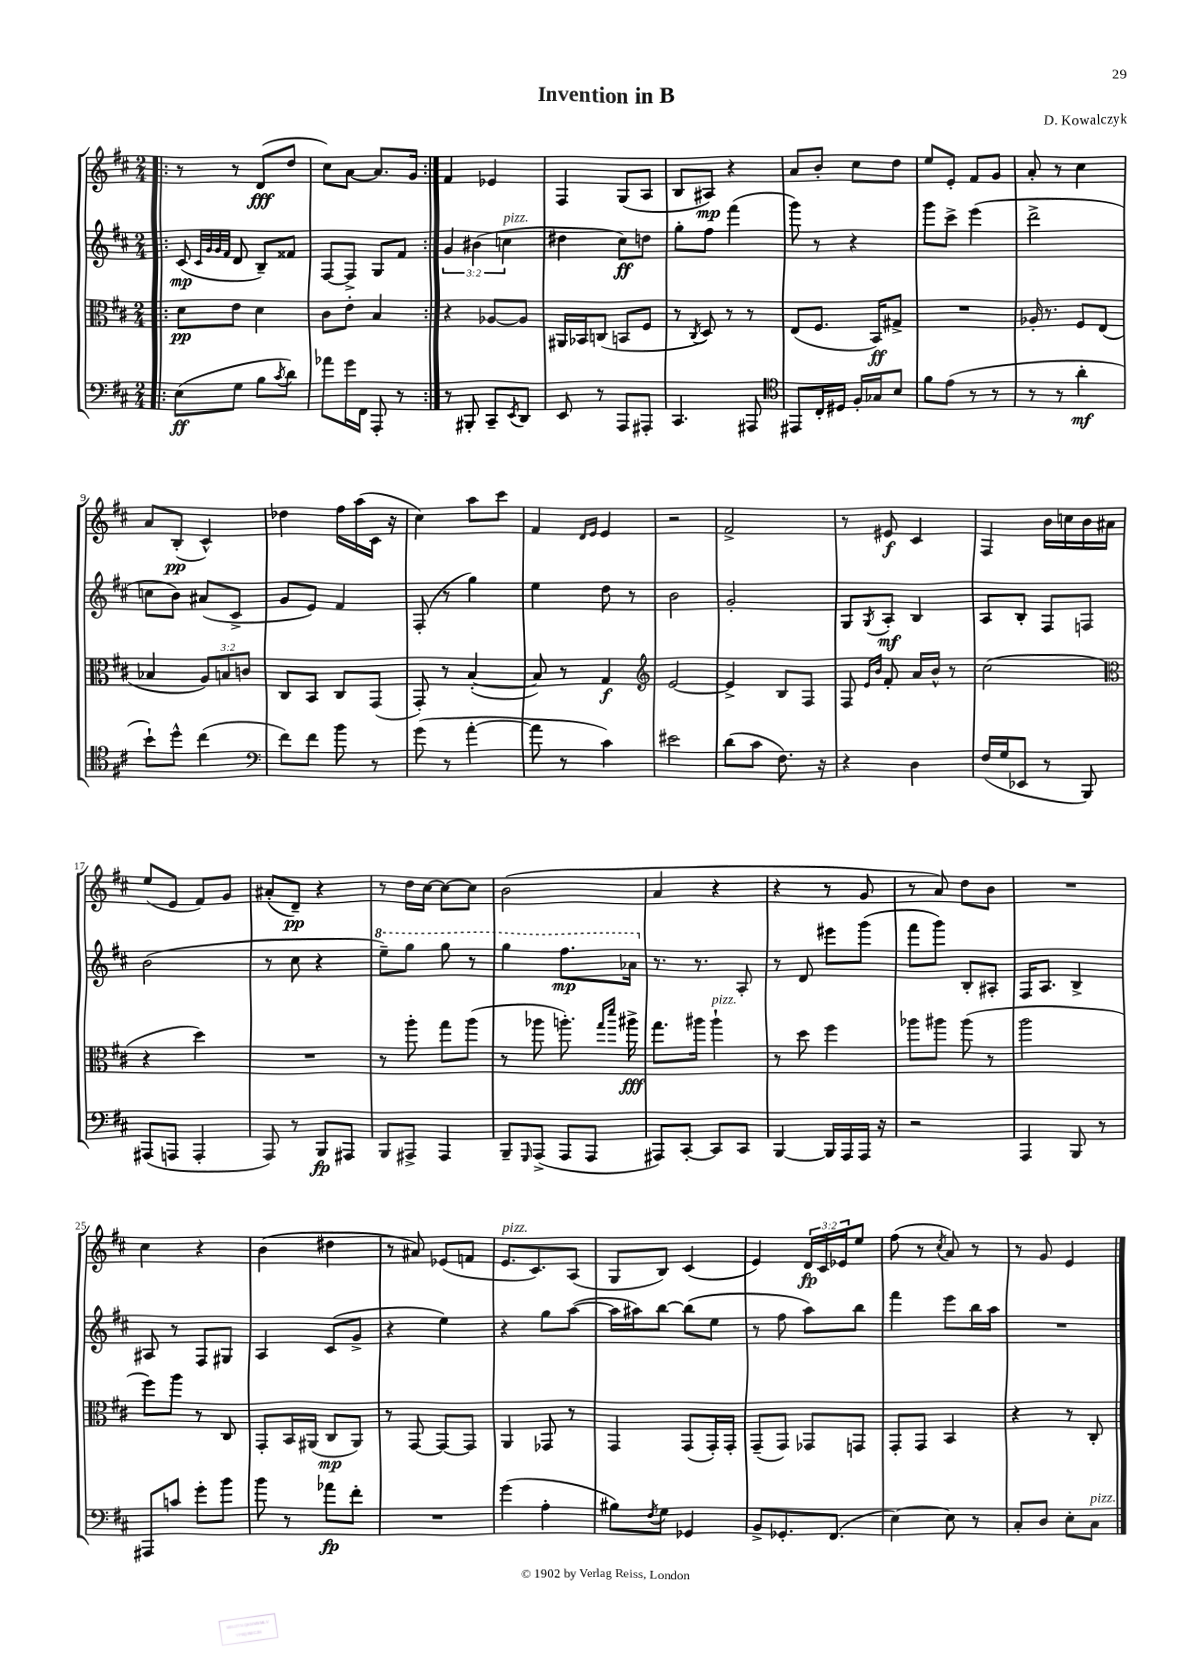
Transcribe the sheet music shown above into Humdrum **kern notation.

**kern	**kern	**kern	**kern
*staff4	*staff3	*staff2	*staff1
*clefF4	*clefC3	*clefG2	*clefG2
*k[f#c#]	*k[f#c#]	*k[f#c#]	*k[f#c#]
*M2/4	*M2/4	*M2/4	*M2/4
=!|:	=!|:	=!|:	=!|:
(8E\L	8d\L	(8c#/	8r
.	.	32qqc#/LLL	.
.	.	32qqg/	.
.	.	32qqg/	.
.	.	32qqf#/JJJ	.
8G\J	8e\J	8d/	8r
8B\L	4d\	8B~/L)	(8d/L
8qc#/	.	.	.
8d\J)	.	8f##/J	8dd/J
=	=	=	=
8a-\L	8c#\L	[8F#/L	8cc#\L)
16g\L	8e'\J	8F#^/]J	[8a\J
16FF#\JJ	.	.	.
8AAA'/	4B/	8G/L	8.a/]L
8r	.	8f#/J	.
.	.	.	16g/Jk
=:|!	=:|!	=:|!	=:|!
8r	4r	6g/	4f#/
8BBB#'/	.	.	.
.	.	(6b#\	.
8CC#~/L	[8A-/L	.	4e-/
.	.	6cc\	.
8qEE/	.	.	.
8DD/J	8A-/]J	.	.
=	=	=	=
8EE/	16AA#/LL	4dd#\	4F#/
.	16BB-/J	.	.
8r	(8C/J	.	.
8AAA/L	8BB/L	8cc#\L)	(8G/L
8AAA#'/J	8F#/J	8dd\J	8A/J
=	=	=	=
4.CC#/	8r	8gg'\L	8B/L
.	8qC#/	.	.
.	8D/)	8ff#\J	8A#/J)
.	8r	(4fff#\	4r
8AAA#/	8r	.	.
=	=	=	=
*clefC4	*	*	*
8EE#/L	(8E/L	8ggg\)	8a/L
16C#'/L	8.F#/J	8r	8b'/J
16D#/JJ	.	.	.
16F#'/LL	.	4r	8cc#\L
16G-/J	16BB/LK)	.	.
8B/J	8G#^/J	.	8dd\J
=	=	=	=
8f#\L	2r	8ggg\L	8ee/L
(8e\J	.	8ccc#^\J	8e'/J
8r	.	(4eee\	8f#/L
8r	.	.	8g/J
=	=	=	=
8r	16A-'/	2ddd^\	8a'/
.	8.r	.	.
8r	.	.	8r
4a'\	8F#/L	.	4cc#\
.	(8E/J	.	.
=	=	=	=
8b`\L)	4B-/	8cc\L	8a/L
8dd^^\J	.	8b\J)	(8B'/J
(4cc#\	12A/L)	(8a#/L	4c#^^/)
.	12B/	.	.
.	.	8c#^/J	.
.	12c/J	.	.
=	=	=	=
*clefF4	*	*	*
8f#\L)	8C#/L	8g/L	4dd-\
8f#\J	8BB/J	8e/J)	.
8b\	8C#/L	4f#/	16ff#\LL
.	.	.	(16aa\
8r	(8GG/J	.	16c#\JJ
.	.	.	16r
=	=	=	=
(8g\	8GG'/)	(8F#'/	4cc#\)
8r	8r	8r	.
[4a'\	([4B'/	4gg\)	8aa\L
.	.	.	8ccc#\J
=	=	=	=
8a\]	8B/])	4ee\	4f#/
8r	8r	.	.
.	.	.	16qqd/LL
.	.	.	16qqe/JJ
4c#\)	4G/	8dd\	4e/
.	.	8r	.
=	=	=	=
*	*clefG2	*	*
2e#\	[2e/	2b\	2r
=	=	=	=
(8d\L	4e^/]	2g'/	2f#^/
8c#\J	.	.	.
8.F#\)	8B/L	.	.
.	8F#/J	.	.
16r	.	.	.
=	=	=	=
4r	8F#/	8G/L	8r
.	16qqe/LL	.	.
.	16qqb/JJ	8qG/	.
.	8f#'/	8A'/J	8e#/
4D\	16a/LL	4B/	4c#/
.	16b^^/JJ	.	.
.	8r	.	.
=	=	=	=
(16F#/LL	(2cc#\	8A/L	4F#/
16G/J	.	.	.
8EE-/J	.	8B'/J	.
8r	.	8F#/L	16b\LL
.	.	.	16cc\
8BBB/)	.	8F/J	16b\
.	.	.	16a#\JJ
=	=	=	=
*	*clefC3	*	*
(8AAA#/L	4r	(2b\	(8ee/L
8AAA/J	.	.	8e/J
4AAA'/	4dd\)	.	8f#/L)
.	.	.	8g/J
=	=	=	=
8AAA/)	2r	8r	(8a#'/L
8r	.	8cc#\	8d~/J)
8BBB/L	.	4r	4r
8AAA#/J	.	.	.
=	=	=	=
8BBB/L	8r	8eee~\L)	8r
8AAA#^/J	8aa'\	8ggg\J	16dd\LL
.	.	.	[16cc#\JJ
4AAA#/	8gg\L	8ggg\	8cc#\_L
.	(8aa\J	8r	8cc#\]J
=	=	=	=
8BBB~/L	8r	4ggg\	(2b\
16qqGGG/	.	.	.
(8AAA^/J	8aa-\	.	.
8AAA/L	8.aa'\)	8.fff#\L	.
8AAA/J	.	.	.
.	16qqgg/LL	.	.
.	16qqddd/JJ	.	.
.	16aa#^\	16aa-\Jk	.
=	=	=	=
8AAA#/L)	8.gg\L	8.r	4a/
[8CC#'/J	.	.	.
.	16aa#\Jk	8.r	.
8CC#/]L	4aa#`\	.	4r
8CC#/J	.	8A'/	.
=	=	=	=
[4BBB/	8r	8r	4r
.	8dd\	8d/	.
16BBB/]LL	4ff#\	8eee#\L	8r
16AAA/	.	.	.
16AAA/JJ	.	(8ggg\J	8g/
16r	.	.	.
=	=	=	=
2r	8aa-\L	8fff#\L	8r
.	8aa#\J	8ggg\J)	8a/)
.	(8aa#\	8B'/L	8dd\L
.	8r	8A#'/J	8b\J
=	=	=	=
4AAA/	2aa\	16F#/LK	2r
.	.	8.A/J	.
8BBB/	.	4B^/	.
8r	.	.	.
=	=	=	=
8AAA#/L	8ff#\L)	8A#/	4cc#\
8c/J	8aa\J	8r	.
8g'\L	8r	8F#/L	4r
8b\J	8C#/	8G#/J	.
=	=	=	=
8b\	8GG'/L	4A/	(4b\
8r	16BB/L	.	.
.	(16AA#/JJ	.	.
8a-\L	8C#/L	(8c#/L	4dd#\
8f#'\J	8AA#/J)	8g^/J	.
=	=	=	=
2r	8r	4r	8r
.	[8GG/	.	8a#/)
.	8GG/_L	4ee\)	(8e-/L
.	8GG/]J	.	8f/J
=	=	=	=
(4g\	4AA/	4r	8.e/L
.	.	.	8.c#/)
4A'\	8GG-/	8gg\L	.
.	8r	([8aa\J	(8A/J
=	=	=	=
8B#\L)	4GG/	16aa\]LL	8G/L
.	.	16aa#\J)	.
8qF#/	.	.	.
8G\J	.	[8bb\J	8B/J)
4GG-/	(8GG/L	(8bb\]L	(4c#/
.	16GG'/L)	8ee\J	.
.	16GG'/JJ	.	.
=	=	=	=
8BB^/L	(8GG~/L	8r	4e/)
8.GG-'/	8GG/J)	8ff#\	.
.	8GG-/L	8aa\L)	24d/LL
.	.	.	24c#/
(8.FF#/J	.	.	.
.	.	.	24e-/J
.	8GG/J	8bb\J	8ee/J
=	=	=	=
[4E\)	8GG'/L	4fff#\	(8ff#\
.	8GG/J	.	8r
.	.	.	8qcc#/
8E\]	4BB/	8eee\L	8a/)
8r	.	16bb\L	8r
.	.	16aa\JJ	.
=	=	=	=
8C#'/L	4r	2r	8r
8D/J	.	.	8g/
8E'\L	8r	.	4e/
8C#\J	8C#'/	.	.
==	==	==	==
*-	*-	*-	*-
